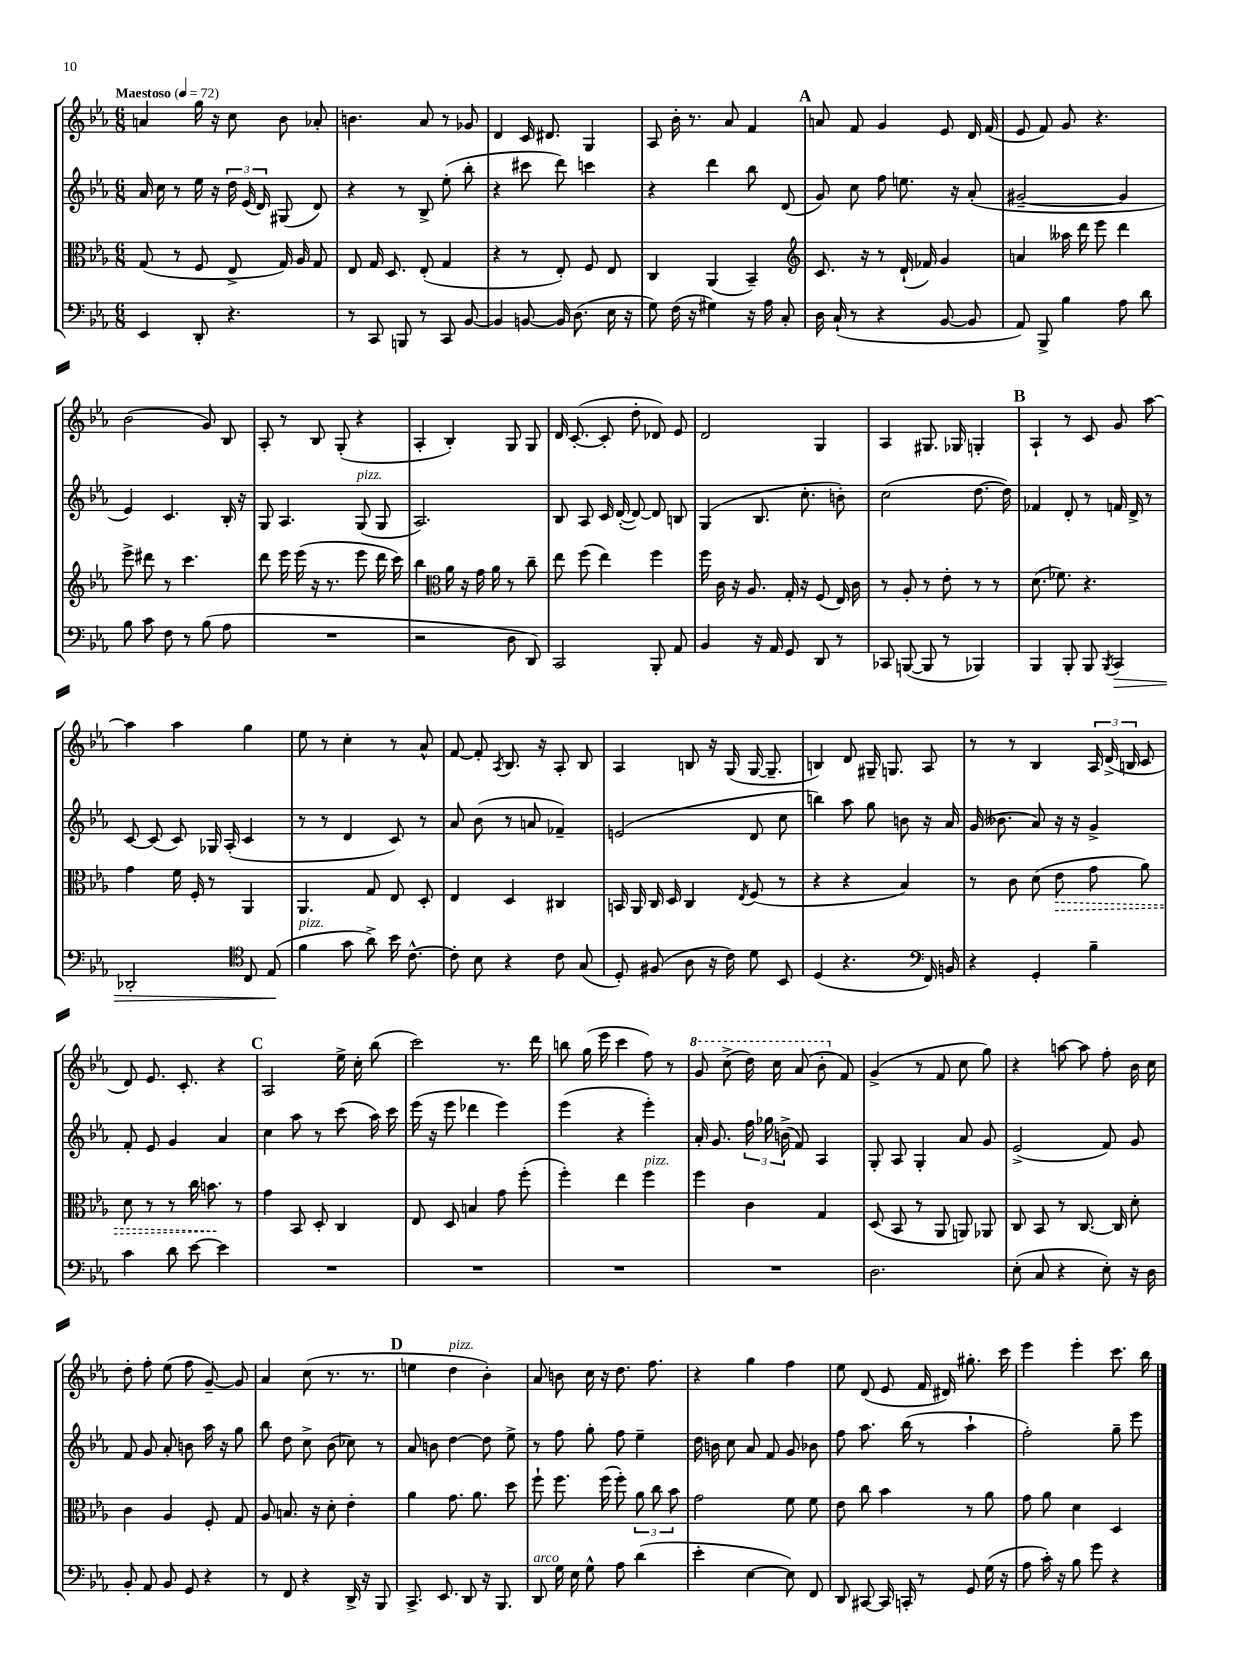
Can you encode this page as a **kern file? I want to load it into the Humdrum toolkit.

**kern	**kern	**kern	**kern
*staff4	*staff3	*staff2	*staff1
*clefF4	*clefC3	*clefG2	*clefG2
*k[b-e-a-]	*k[b-e-a-]	*k[b-e-a-]	*k[b-e-a-]
*M6/8	*M6/8	*M6/8	*M6/8
*MM72	*MM72	*MM72	*MM72
4EE-	(8G	16a-	4a
.	.	16cc	.
.	8r	8r	.
8DD'	8F	16ee-	16gg
.	.	16r	16r
4.r	8E-^	24dd	8cc
.	.	(24e-	.
.	.	24d)	.
.	16G)	(8G#	8b-
.	16A-	.	.
.	8G	8d)	8a-'
=	=	=	=
8r	8E-	4r	4.b
8CC	16G	.	.
.	8.D	.	.
8BBB	.	8r	.
8r	(8E-'	8B-^	8a-
8CC	4G	(8ee-'	8r
[8BB-	.	8bb-'	8g-
=	=	=	=
4BB-]	4r	4r	4d
[8BB	8r	8ccc#	16c
.	.	.	8.d#
16BB]	8E-')	8ddd)	.
(8.D	.	.	.
.	8F	4ccc	4G
16E-	8E-	.	.
16r	.	.	.
=	=	=	=
8G)	4C	4r	8A-
(16F	.	.	16b-'
16r	.	.	8.r
4G#)	(4AA-	4ddd	.
.	.	.	8a-
16r	4BB-~)	8bb-	4f
16A-	.	.	.
8C'	.	(8d	.
=	=	=	=
*	*clefG2	*	*
16D	8.c	8g)	8a
(16C`	.	.	.
8r	.	8cc	8f
.	16r	.	.
4r	8r	8ff	4g
.	(16d`	8.ee	.
.	16f-)	.	.
[8BB-	4g	.	8e-
.	.	16r	.
8BB-]	.	(8a-'	16d
.	.	.	(16f
=	=	=	=
8AA-)	4a	[2g#~	8e-
8BBB-^	.	.	8f)
4B-	16aa--	.	8g
.	16ddd	.	.
.	8eee-	.	4.r
8A-	4ddd	4g#]	.
8d	.	.	.
=	=	=	=
8B-	8eee-^	4e-)	(2b-
8c	8ddd#	.	.
8F	8r	4.c	.
8r	4.ccc	.	.
(8B-	.	.	8g)
8A-	.	16B-'	8B-
.	.	16r	.
=	=	=	=
2.r	8ddd	8G	8A-'
.	16eee-	4.A-	8r
.	(16eee-	.	.
.	16r	.	8B-
.	8.r	.	.
.	.	.	(8G'
.	8eee-	(8G	4r
.	16ddd	8G	.
.	16ccc)	.	.
=	=	=	=
2r	4bb-	2.A-)	4A-'
*	*clefC3	*	*
.	16a-	.	4B-')
.	16r	.	.
.	16g	.	.
.	16a-	.	.
8D	8r	.	8G
8DD)	8cc~	.	8G
=	=	=	=
2CC	8ee-	8B-	16d
.	.	.	([8.c'
.	(8ff	8A-	.
.	4ee-)	16c	8c']
.	.	([16d'	.
.	.	8d_)	8dd'
8BBB-'	4ff	8d]	8d-)
8AA-	.	8B	8e-
=	=	=	=
4BB-	16ff	(4G	2d
.	16c	.	.
.	16r	.	.
.	8.A-	.	.
16r	.	8.B-	.
16AA-	.	.	.
8GG	16G'	.	.
.	16r	8.cc'	.
8DD	(8F	.	4G
8r	16E-)	8b')	.
.	16c	.	.
=	=	=	=
8CC-	8r	(2cc	4A-
([8BBB	8A-'	.	.
8BBB]	8r	.	8.G#
8r	8e-'	.	.
.	.	.	16G-
4BBB-)	8r	[8.dd	4G'
.	8r	.	.
.	.	16dd])	.
=	=	=	=
4BBB-	(8.d	4f-	4A-`
.	8.f-)	.	.
8BBB-'	.	8d'	8r
8BBB-	4.r	8r	8c
8qBBB-	.	.	.
4CC	.	16f	8g
.	.	16d^	.
.	.	8r	[8aa-
=	=	=	=
2DD-'	4g	[8c	4aa-]
.	.	(8c]	.
.	16f	8c)	4aa-
.	16F'	.	.
.	8r	16G-	.
.	.	(16A-'	.
*clefC4	*	*	*
8C	4AA-	4c	4gg
(8E-	.	.	.
=	=	=	=
4f	4.AA-	8r	8ee-
.	.	8r	8r
8g	.	4d	4cc'
8a-^)	8G	.	.
16b-	8E-	8c)	8r
[8.c^^	.	.	.
.	8D'	8r	8a-^^
=	=	=	=
8c']	4E-	8a-	[8f
8B-	.	(8b-	8f']
.	.	.	8qA-
4r	4D	8r	8.B-
.	.	8a	.
.	.	.	16r
8c	4C#	4f-~)	8A-'
(8G	.	.	8B-
=	=	=	=
8D')	16BB	(2e	4A-
.	16AA-	.	.
(8F#	16C	.	.
.	16D	.	.
8A-	4C	.	8B
16r	.	.	16r
16c)	.	.	(16G
.	8qE-	.	.
8d	(8F	8d	[16G
.	.	.	8.G~]
8BB-	8r	8cc	.
=	=	=	=
(4D	4r	4bb)	4B)
4.r	4r	8aa-	8d
.	.	8gg	16G#~
.	.	.	8.G
.	4B-)	8b	.
*clefF4	*	*	*
16FF)	.	16r	8A-
16BB	.	16a-	.
=	=	=	=
4r	8r	(16g	8r
.	.	8.b--	.
.	8c	.	8r
4GG'	(8d	8a-)	4B-
.	8e-	16r	.
.	.	16r	.
4B-~	8g	4g^	24A-
.	.	.	(24d^
.	.	.	24B
.	8a-)	.	8c
=	=	=	=
4c	8d	8f'	8d)
.	8r	8e-	8.e-
8d	8r	4g	.
.	.	.	8.c'
[8e-	16cc	.	.
.	8.b	.	.
4e-]	.	4a-	4r
.	8r	.	.
=	=	=	=
2.r	4g	4cc	2A-
.	8BB-	8aa-	.
.	8D'	8r	.
.	4C	(8ccc	16ee-^
.	.	.	16cc'
.	.	16aa-)	(8bb-
.	.	16ccc	.
=	=	=	=
2.r	8E-	(16eee-	2ccc)
.	.	16r	.
.	8D	8eee-	.
.	4B	4ddd-	.
.	8g	4eee-)	8.r
.	(8ff'	.	.
.	.	.	16ddd
=	=	=	=
2.r	4ff')	(4eee-	8bb
.	.	.	(16gg
.	.	.	16eee-
.	4ee-	4r	4ccc
.	4ff	4eee-')	8ff)
.	.	.	8r
=	=	=	=
2.r	4ff	16a-'	8gg
.	.	8.g	.
.	.	.	(8ccc^
.	4c	24ff	16ddd)
.	.	24gg-	.
.	.	.	16ccc
.	.	(24b^	.
.	.	8f)	(8aa-
.	4G	4A-	8bb-'
.	.	.	8f)
=	=	=	=
2.D	(8D	8G'	(4g^
.	8BB-	8A-	.
.	8r	4G'	8r
.	8AA-	.	8f
.	8AA)	8a-	8cc
.	8AA-	8g	8gg)
=	=	=	=
(8E-'	8C	(2e-^	4r
8C	8BB-	.	.
4r	8r	.	[8aa
.	[8.C	.	8aa]
8E-')	.	8f)	8ff'
.	16C]	.	.
16r	8d'	8g	16b-
16D	.	.	16cc
=	=	=	=
8BB-'	4c	8f	8dd'
8AA-	.	8g	8ff'
8BB-	4A-	8a-'	(8ee-
8GG	.	8b	8ff
4r	8F'	16aa-	[8g~)
.	.	16r	.
.	8G	8gg	8g]
=	=	=	=
8r	8A-	8bb-	4a-
8FF	8.B	8dd	.
4r	.	8cc^	(8cc
.	16r	.	.
.	8d'	(8b-	8.r
16DD^	4e-'	8cc-)	.
16r	.	.	8.r
8BBB-	.	8r	.
=	=	=	=
8.CC^	4a-	8a-	4ee
.	.	8b	.
8.EE-	.	.	.
.	8.g	[4dd	4dd
8DD	.	.	.
.	8.a-	.	.
16r	.	8dd]	4b-')
8.BBB-	.	.	.
.	8dd	8ee-^	.
=	=	=	=
8DD	8ff`	8r	8a-
16G	8.ff	8ff	8b
16E-	.	.	.
8G^^	.	8gg'	16cc
.	(16ff	.	16r
8A-	8ff')	8ff	8.dd
(4d	12a-	4ee-~	.
.	.	.	8.ff
.	12cc	.	.
.	12b-	.	.
=	=	=	=
4e-'	2g	16dd	4r
.	.	16b	.
.	.	8cc	.
[4E-	.	8a-	4gg
.	.	8f	.
8E-])	8f	8g	4ff
8FF	8f	8b-	.
=	=	=	=
8DD	8e-	8ff	8ee-
[8CC#	8cc	8.aa-	(8d
16CC#]	4b-	.	8e-
16CC'	.	(16bb-	.
8r	.	8r	16f
.	.	.	16d#)
8GG	8r	4aa-`	8.gg#'
(16G	8a-	.	.
16r	.	.	16ccc
=	=	=	=
8A-	8g	2ff')	4eee-
16c')	8a-	.	.
16r	.	.	.
8B-	4d	.	4eee-'
8g	.	.	.
4r	4D	8gg~	8.ccc
.	.	8eee-	.
.	.	.	16bb-
==	==	==	==
*-	*-	*-	*-
